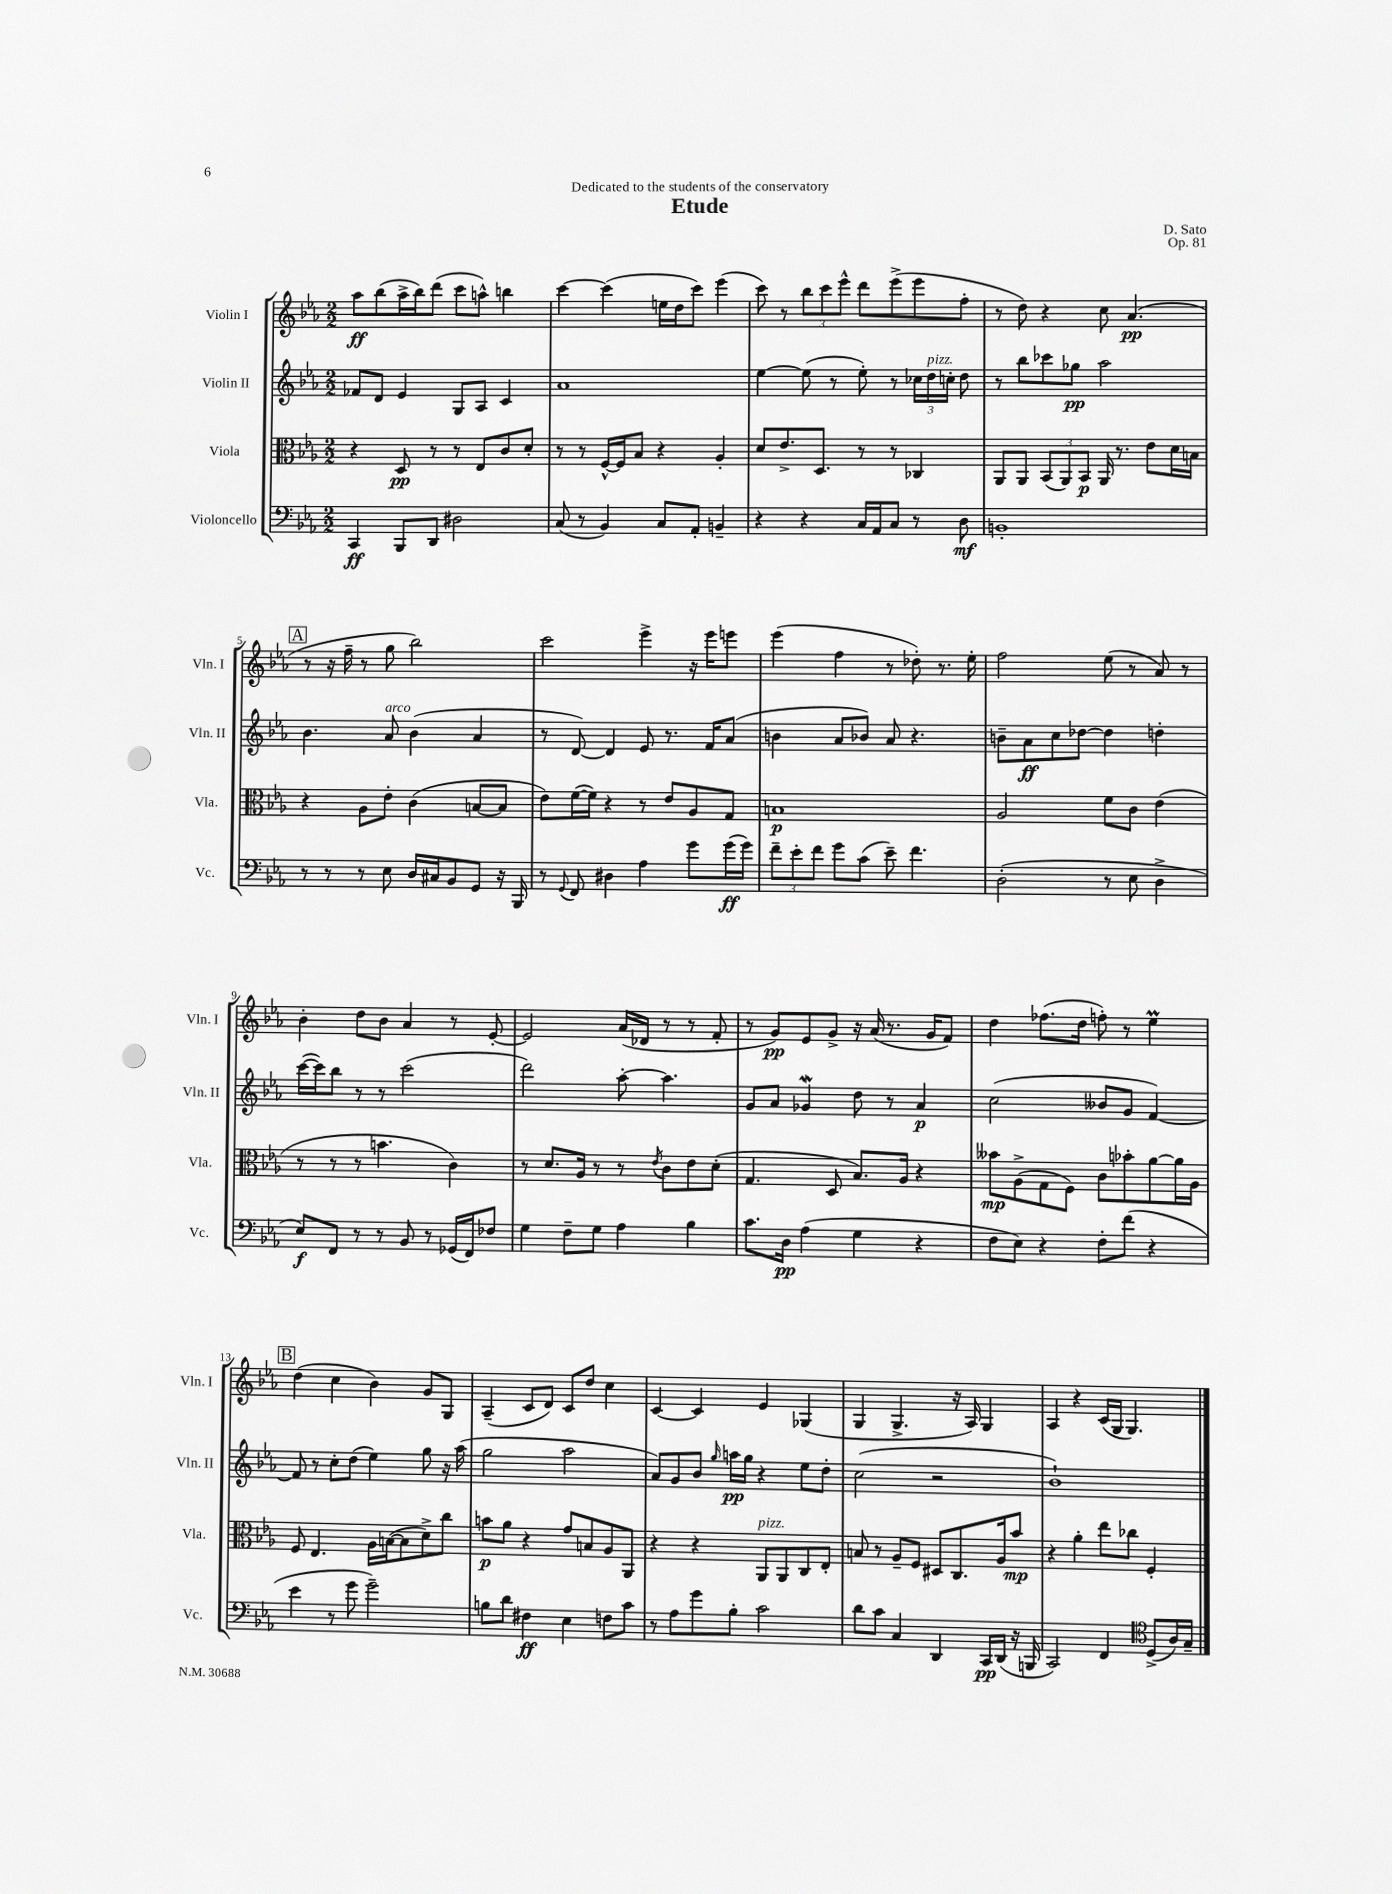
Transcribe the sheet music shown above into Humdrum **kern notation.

**kern	**kern	**kern	**kern
*staff4	*staff3	*staff2	*staff1
*clefF4	*clefC3	*clefG2	*clefG2
*k[b-e-a-]	*k[b-e-a-]	*k[b-e-a-]	*k[b-e-a-]
*M2/2	*M2/2	*M2/2	*M2/2
4CC	4r	8f-	8aa-
.	.	8d	(8bb-
8BBB-	8D	4e-	16aa-^
.	.	.	16bb-)
8DD	8r	.	(8ddd
2D#	8r	8G	8ccc
.	8E-	8A-	8aa^^)
.	8c	4c	4bb
.	8d'	.	.
=	=	=	=
(8C	8r	1a-	[4ccc
8r	8r	.	.
4BB-)	[16F^^	.	(4ccc]
.	16F]	.	.
.	8B-	.	.
8C	4r	.	16ee
.	.	.	16dd
8AA-'	.	.	8ccc)
4BB~	4A-'	.	(4eee-
=	=	=	=
4r	8d	[4ee-	8ccc)
.	8.e-^	.	8r
4r	.	(8ee-]	12bb-
.	8.D	.	.
.	.	.	12ccc
.	.	8r	.
.	.	.	12eee-^^
16C	8r	8ee-')	8ddd
16AA-	.	.	.
8C	8r	8r	(8eee-^
8r	4C-	24cc-	8eee-
.	.	24dd	.
.	.	24cc'	.
8D	.	8dd	8ff'
=	=	=	=
1BB'	8AA-	8r	8r
.	8AA-	8bb-	8dd)
.	(12BB-	8ccc-	4r
.	12AA-)	.	.
.	.	8gg-	.
.	12BB-	.	.
.	16AA-	2aa-	8cc
.	8.r	.	.
.	.	.	(4.a-
.	8e-	.	.
.	16d	.	.
.	16B	.	.
=	=	=	=
8r	4r	4.b-	8r
8r	.	.	16r
.	.	.	16ff~
8r	8A-	.	8r
8E-	8e-'	8a-	8gg
16D	(4c	(4b-	2bb-)
16C#	.	.	.
8BB-	.	.	.
8GG	[8B	4a-	.
16r	8B]	.	.
16BBB-	.	.	.
=	=	=	=
8r	8e-)	8r	2ccc
8qqGG	.	.	.
8FF	([16f	[8d)	.
.	16f])	.	.
4D#	4r	4d]	.
4A-	8r	8e-	4eee-^
.	8e-	8.r	.
8g	8A-	.	16r
.	.	16f	16eee-
(16g	8G	(8a-	8eee
16g)	.	.	.
=	=	=	=
12f~	1B	4b	(4eee-
12e-'	.	.	.
12f	.	.	.
8g	.	8a-	4ff
(8c	.	8b-)	.
8e-~)	.	8a-	8r
4.f	.	4.r	8dd-')
.	.	.	8.r
.	.	.	16ee-'
=	=	=	=
(2D'	2A-	8b~	2ff
.	.	8a-	.
.	.	8cc	.
.	.	[8dd-	.
8r	8f	4dd-]	(8ee-
8E-	8c	.	8r
4D^	(4e-	4dd'	8a-)
.	.	.	8r
=	=	=	=
8E-)	8r	([16ccc	4b-'
.	.	16ccc])	.
8FF	8r	8bb-	.
8r	8r	8r	8dd
8r	4.b	8r	8b-
8BB-	.	(2ccc	4a-
8r	.	.	.
(16GG-	4c)	.	8r
16FF)	.	.	.
8F-	.	.	[8e-'
=	=	=	=
4G	8r	2ddd)	2e-]
.	8.d	.	.
8F~	.	.	.
.	16A-	.	.
8G	8r	.	.
4A-	8r	[8aa-'	(16a-
.	.	.	16d-
.	8qe-	.	.
.	8c	4.aa-]	8r
4B-	8e-	.	8r
.	(8d'	.	8f'
=	=	=	=
8.c	4.G	8g	8r
.	.	8a-	8g)
16D	.	.	.
(4A-	.	4g-	8e-
.	8D	.	8g^
4G	8.B-)	8dd	16r
.	.	.	(16a-
.	.	8r	8.r
.	16A-	.	.
4r	4r	4a-	.
.	.	.	16g
.	.	.	8f)
=	=	=	=
8F	8b--	(2cc	4dd
8E-)	(8A-^	.	.
4r	8G	.	(8.ff-
.	8F)	.	.
.	.	.	16dd
8F'	8c	8b--	8ff')
(8f	8b-'	8g	8r
4r	[8a-	[4f)	4ee-
.	16a-]	.	.
.	16A-	.	.
=	=	=	=
4e-	8F	8f]	(4dd
.	4.E-	8r	.
8r	.	8cc'	4cc
8g	.	(8dd	.
2g~)	16A-	4ee-)	4b-)
.	([16B	.	.
.	8B]	.	.
.	8d^)	8gg	8g
.	8cc	16r	8G
.	.	(16aa-	.
=	=	=	=
8B	8b	2gg	(4A-~
8d	8a-	.	.
4F#	4r	.	8c
.	.	.	8d)
4E-	8g	2aa-	8c
.	8B	.	8dd
8F	8A-	.	4cc
8c	8AA-	.	.
=	=	=	=
8r	4r	8a-)	[4c
8A-	.	8g	.
8g	4r	8b-	4c]
.	.	16qqgg	.
8B-'	.	16aa	.
.	.	16gg	.
2c	8AA-	4r	4e-
.	8AA-	.	.
.	8C	8ee-	(4G-
.	8E-'	8dd'	.
=	=	=	=
8d	8B	(2cc	4G
8c	8r	.	.
4C	8A-~	.	4.G^
.	8F	.	.
4DD	8D#	2r	.
.	8.C	.	16r
.	.	.	16A-)
16CC	.	.	4G
(16DD	16A-	.	.
16r	8b-	.	.
16BBB	.	.	.
=	=	=	=
2CC)	4r	1b-`)	4A-
.	4a-'	.	4r
4FF	8ee-	.	(16c
.	.	.	16G
.	8cc-	.	4.G)
*clefC4	*	*	*
(8D^	4F'	.	.
16A-)	.	.	.
16G~	.	.	.
==	==	==	==
*-	*-	*-	*-
